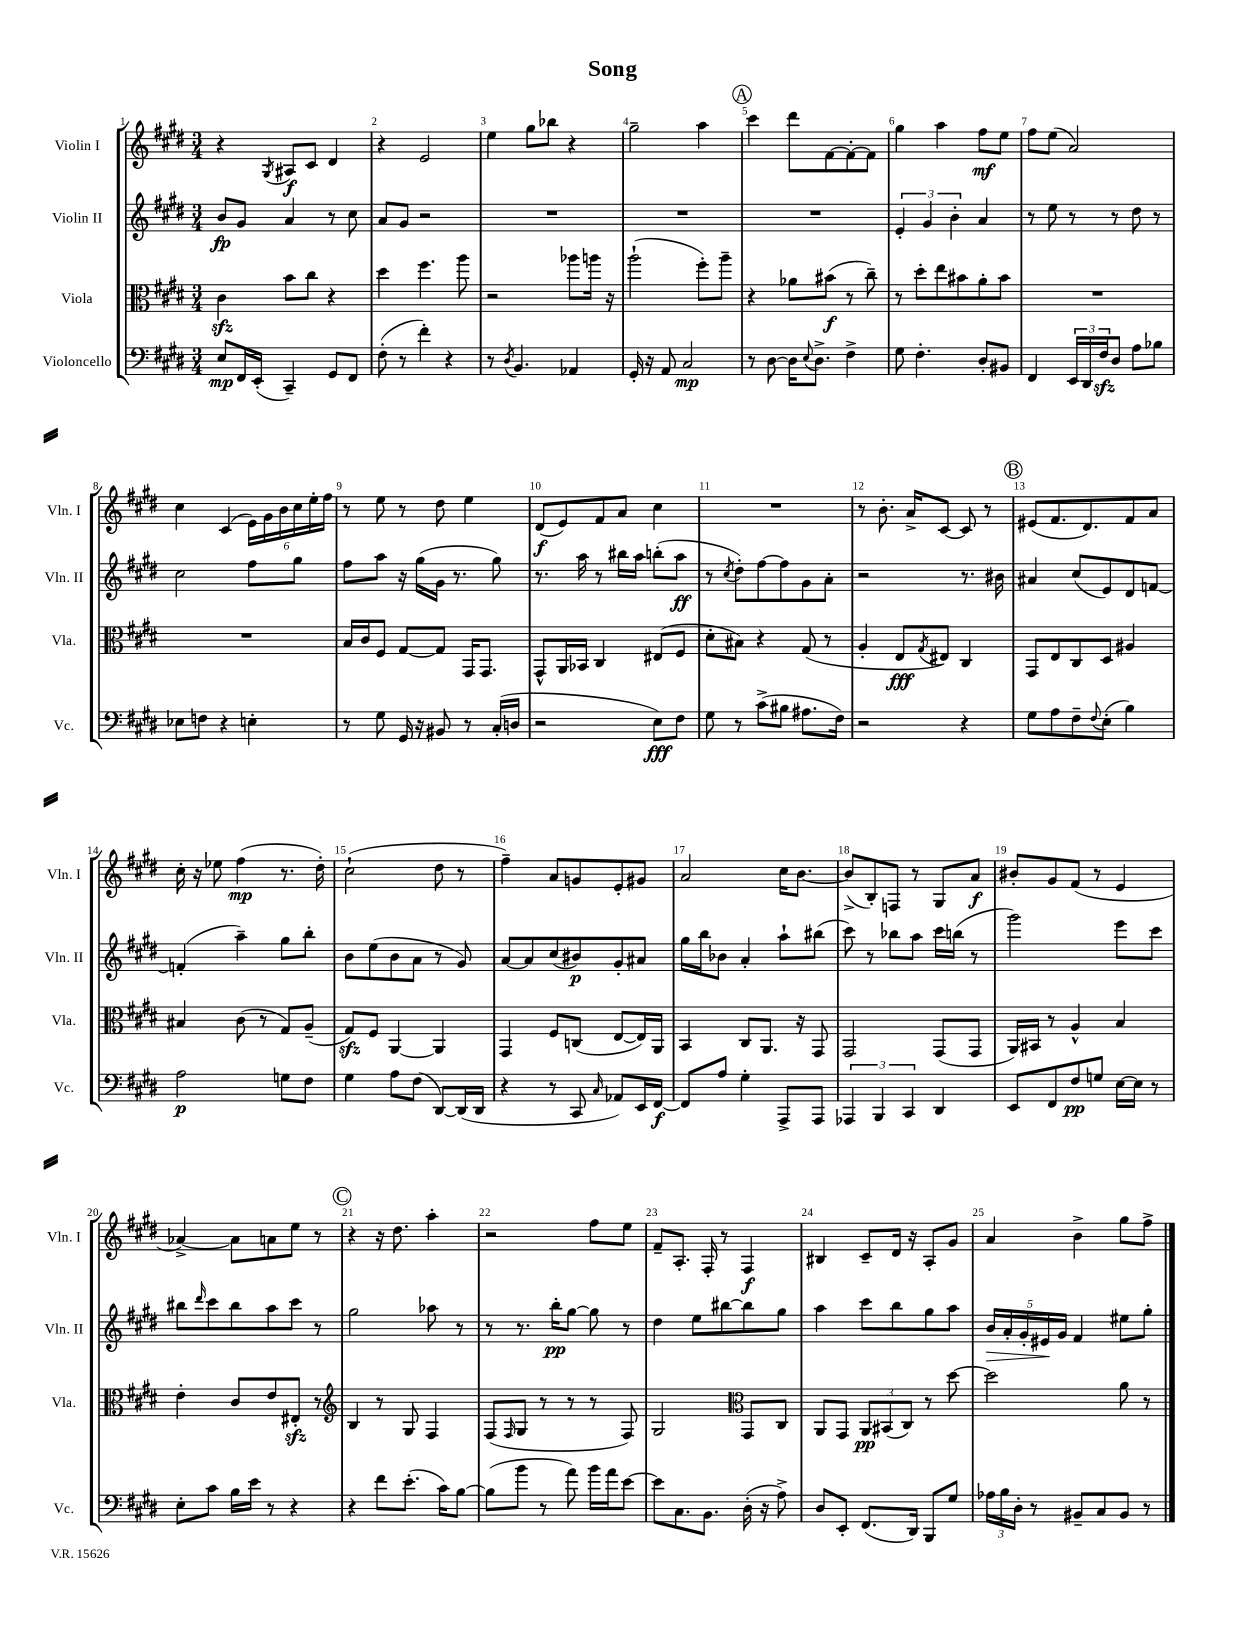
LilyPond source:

\header { title = "Song" }
<<
\new StaffGroup <<
\new Staff = "s0" \with { instrumentName = "Violin I" shortInstrumentName = "Vln. I" } {
    \clef treble \key e \major \numericTimeSignature \time 3/4
    r4 \acciaccatura { gis8 } ais8\f cis'8 dis'4 |
    r4 e'2 |
    e''4 gis''8 bes''8 r4 |
    gis''2-- a''4 |
    \mark \markup { \circle "A" } cis'''4 dis'''8 fis'8~ fis'8~-. fis'8 |
    gis''4 a''4 fis''8\mf e''8 |
    fis''8 e''8( a'2) |
    cis''4 cis'4( \tuplet 6/4 { e'16) gis'16 b'16 cis''16 e''16-. fis''16 } |
    r8 e''8 r8 dis''8 e''4 |
    dis'8\f( e'8) fis'8 a'8 cis''4 |
    R2. |
    r8 b'8.-. a'16-> cis'8~ cis'8 r8 |
    \mark \markup { \circle "B" } eis'8( fis'8. dis'8.) fis'8 a'8 |
    cis''16-. r16 ees''8 fis''4\mp( r8. dis''16-.) |
    cis''2-!( dis''8 r8 |
    fis''4--) a'8 g'8 e'8-. gis'8 |
    a'2 cis''16 b'8.~ |
    b'8->( b8-.) f8 r8 gis8 a'8\f |
    bis'8-. gis'8 fis'8( r8 e'4 |
    aes'4~->) aes'8 a'8 e''8 r8 |
    \mark \markup { \circle "C" } r4 r16 dis''8. a''4-. |
    r2 fis''8 e''8 |
    fis'8-- a8.-. fis16-. r8 fis4\f |
    bis4 cis'8-- dis'16 r16 a8-. gis'8 |
    a'4 b'4-> gis''8 fis''8-> \bar "|." |
}
\new Staff = "s1" \with { instrumentName = "Violin II" shortInstrumentName = "Vln. II" } {
    \clef treble \key e \major \numericTimeSignature \time 3/4
    b'8\fp gis'8 a'4 r8 cis''8 |
    a'8 gis'8 r2 |
    R2. |
    R2. |
    \mark \markup { \circle "A" } R2. |
    \tuplet 3/2 { e'4-. gis'4 b'4-. } a'4 |
    r8 e''8 r8 r8 dis''8 r8 |
    cis''2 fis''8 gis''8 |
    fis''8 a''8 r16 gis''16( gis'16 r8. gis''8) |
    r8. a''16 r8 bis''16 a''16 b''8-.( a''8\ff |
    r8 \acciaccatura { cis''8 } dis''8-.) fis''8~ fis''8 gis'8 a'8-. |
    r2 r8. bis'16 |
    \mark \markup { \circle "B" } ais'4 cis''8( e'8) dis'8 f'8~ |
    f'4-.( a''4--) gis''8 b''8-. |
    b'8 e''8( b'8 a'8 r8 gis'8) |
    a'8~ a'8 cis''8( bis'8\p) gis'8-. ais'8 |
    gis''16 b''16 bes'8 a'4-. a''8-! bis''8( |
    cis'''8) r8 bes''8 a''8 cis'''16 b''16( r8 |
    gis'''2) e'''8 cis'''8 |
    bis''8 \grace { dis'''16 } cis'''8 bis''8 a''8 cis'''8 r8 |
    \mark \markup { \circle "C" } gis''2 aes''8 r8 |
    r8 r8. b''16-.\pp gis''8~ gis''8 r8 |
    dis''4 e''8 bis''8~ bis''8 gis''8 |
    a''4 cis'''8 b''8 gis''8 a''8 |
    \tuplet 5/4 { b'16\> a'16-. gis'16-. eis'16\! gis'16 } fis'4 eis''8 gis''8-. \bar "|." |
}
\new Staff = "s2" \with { instrumentName = "Viola" shortInstrumentName = "Vla." } {
    \clef alto \key e \major \numericTimeSignature \time 3/4
    cis'4\sfz b'8 cis''8 r4 |
    dis''4 fis''4. a''8 |
    r2 aes''8 a''16 r16 |
    a''2-!( fis''8-.) a''8-- |
    \mark \markup { \circle "A" } r4 aes'8 bis'8\f( r8 cis''8--) |
    r8 dis''8-. e''8 bis'8 a'8-. bis'8 |
    R2. |
    R2. |
    b16 cis'16 fis8 gis8~ gis8 gis,16 gis,8. |
    gis,8-^ a,16 bes,16 cis4 eis8( fis8 |
    dis'8-. bis8) r4 gis8( r8 |
    a4-. e8\fff \acciaccatura { gis8 } eis8) cis4 |
    \mark \markup { \circle "B" } gis,8 e8 cis8 dis8 ais4 |
    bis4 cis'8( r8 gis8) a8--( |
    gis8\sfz) fis8 a,4~ a,4 |
    gis,4 fis8 c8( e8~ e16) a,16 |
    b,4 cis8 a,8. r16 gis,8 |
    gis,2 gis,8( gis,8 |
    a,16) bis,16 r8 a4-^ b4 |
    e'4-. cis'8 e'8 eis8-.\sfz r8 |
    \mark \markup { \circle "C" } \clef treble b4 r8 gis8 fis4 |
    fis8( \grace { fis16 } gis8 r8 r8 r8 fis8) |
    gis2 \clef alto gis,8 cis8 |
    a,8 gis,8 \tuplet 3/2 { a,8\pp bis,8( cis8) } r8 dis''8~ |
    dis''2 a'8 r8 \bar "|." |
}
\new Staff = "s3" \with { instrumentName = "Violoncello" shortInstrumentName = "Vc." } {
    \clef bass \key e \major \numericTimeSignature \time 3/4
    e8\mp fis,16 e,16-.( cis,4--) gis,8 fis,8 |
    fis8-.( r8 fis'4-.) r4 |
    r8 \acciaccatura { dis8 } b,4. aes,4 |
    gis,16-. r16 a,8 cis2\mp |
    \mark \markup { \circle "A" } r8 dis8~ dis16 \appoggiatura { e8 } dis8.-> fis4-> |
    gis8 fis4.-. dis8-. bis,8 |
    fis,4 \tuplet 3/2 { e,16 dis,16 fis16\sfz } dis8 a8 bes8 |
    ees8 f8 r4 e4-. |
    r8 gis8 gis,16 r16 bis,8 r8 cis16-.( d16 |
    r2 e8\fff) fis8 |
    gis8 r8 cis'8->( bis8 ais8. fis16) |
    r2 r4 |
    \mark \markup { \circle "B" } gis8 a8 fis8-- \appoggiatura { fis8 } e8-.( b4) |
    a2\p g8 fis8 |
    gis4 a8 fis8( dis,8~) dis,16( dis,16 |
    r4 r8 cis,8 \grace { cis16 } aes,8) e,16 fis,16~\f |
    fis,8 a8 gis4-. a,,8-> a,,8 |
    \tuplet 3/2 { aes,,4 b,,4 cis,4 } dis,4 |
    e,8 fis,8 fis8\pp g8 e16~ e16 r8 |
    e8-. cis'8 b16 e'16 r8 r4 |
    \mark \markup { \circle "C" } r4 fis'8 e'8.-.( cis'16) b8~ |
    b8( b'8 r8 a'8) b'16 a'16 e'8~ |
    e'8 cis8. b,8. dis16-.( r16 a8->) |
    dis8 e,8-. fis,8.( dis,16) b,,8 gis8 |
    \tuplet 3/2 { aes16 b16 dis16-. } r8 bis,8-- cis8 bis,8 r8 \bar "|." |
}
>>
>>
\layout { \context { \Score \override BarNumber.break-visibility = ##(#f #t #t) barNumberVisibility = #all-bar-numbers-visible } }
